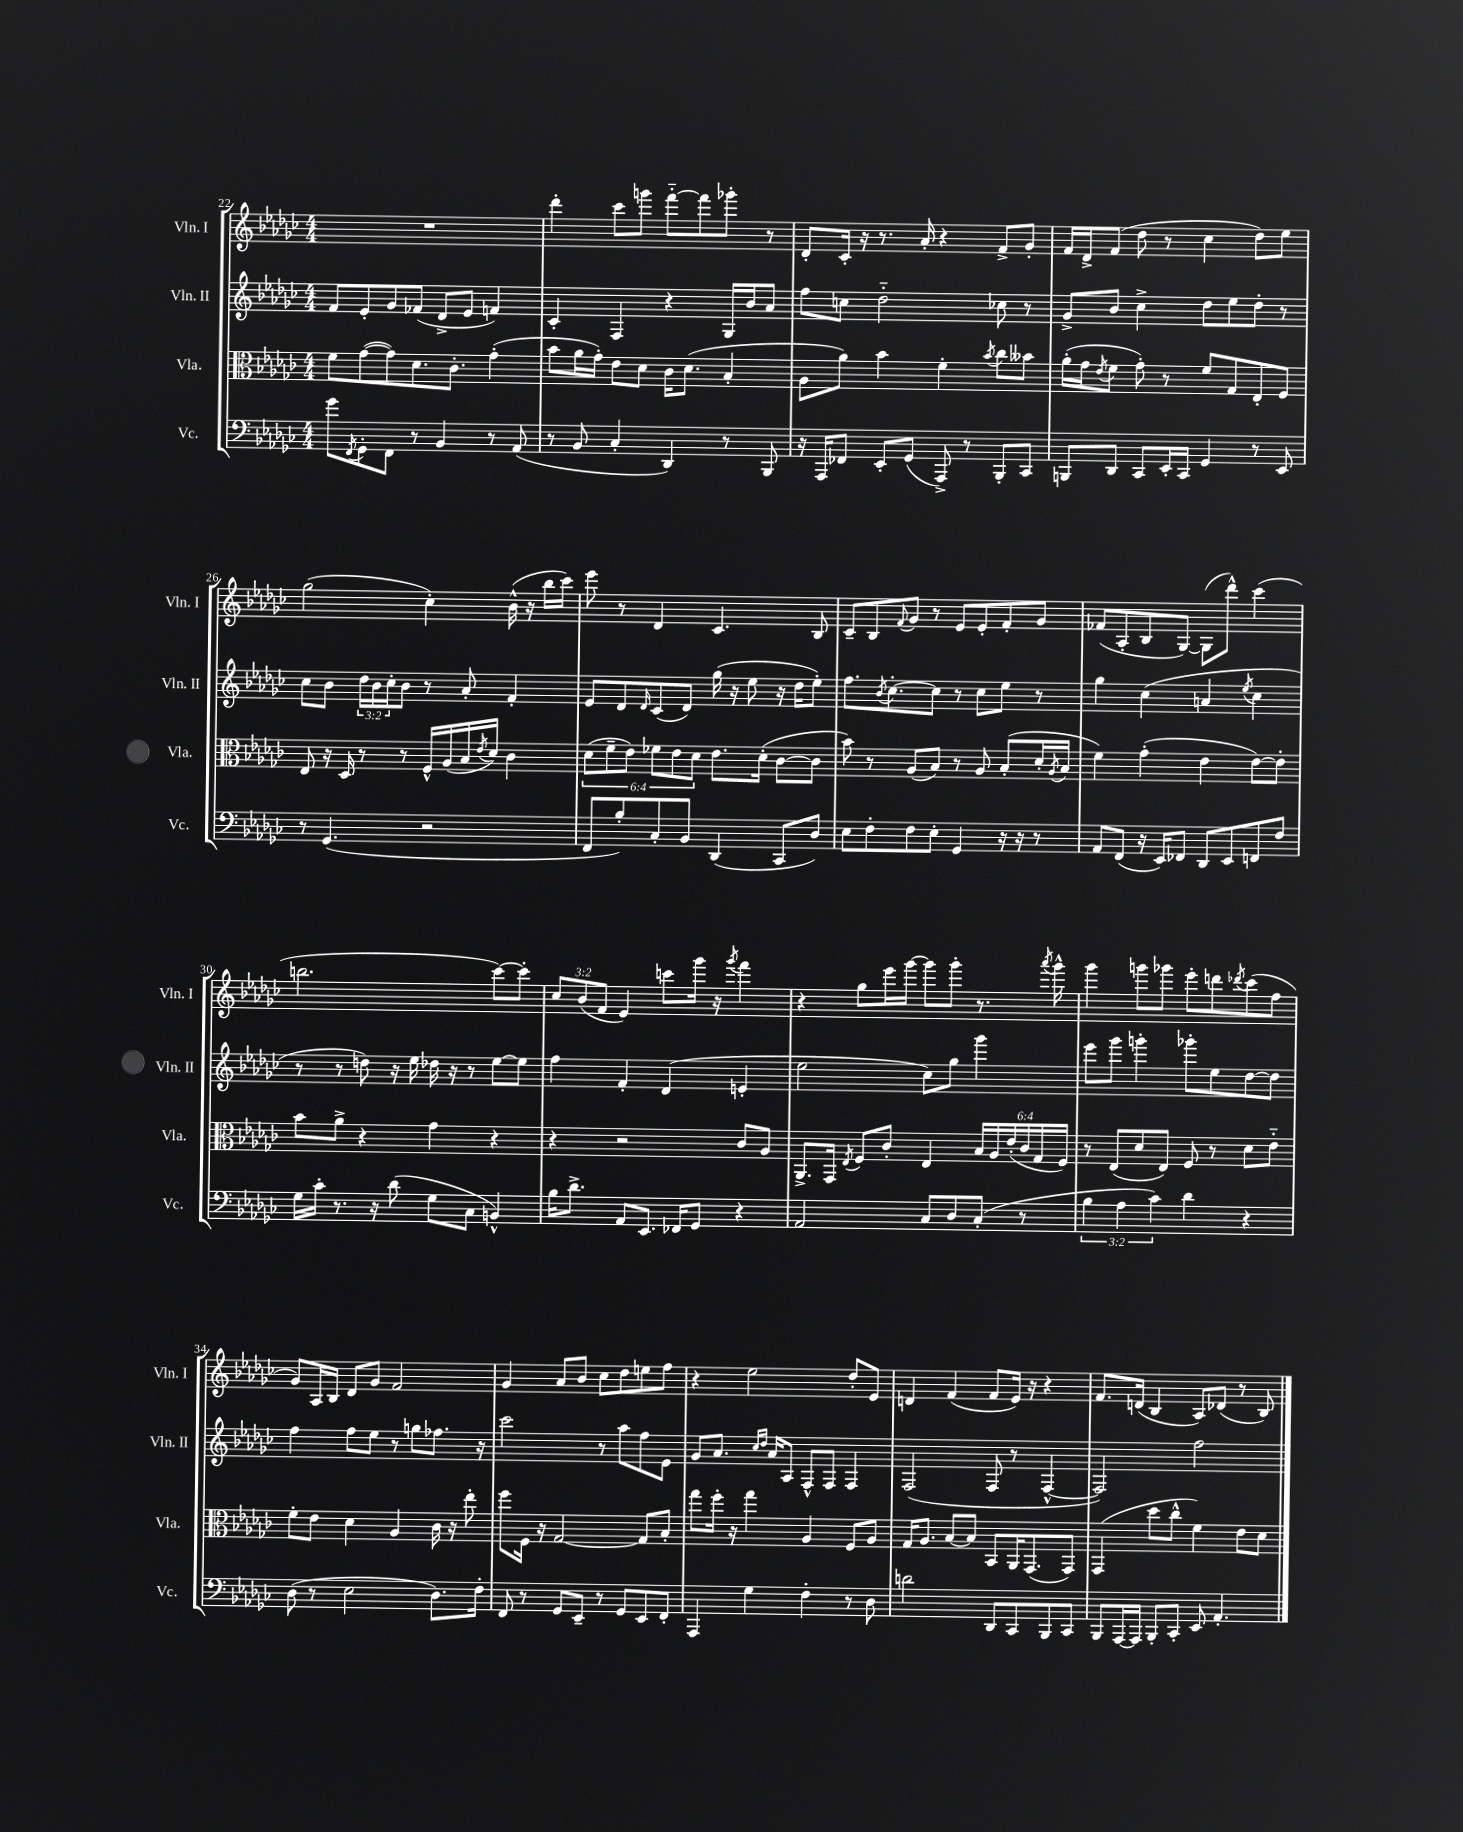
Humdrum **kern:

**kern	**kern	**kern	**kern
*part4	*part3	*part2	*part1
*staff4	*staff3	*staff2	*staff1
*I"Vc.	*I"Vla.	*I"Vln. II	*I"Vln. I
*I'Vc.	*I'Vla.	*I'Vln. II	*I'Vln. I
*clefF4	*clefC3	*clefG2	*clefG2
*k[b-e-a-d-g-c-]	*k[b-e-a-d-g-c-]	*k[b-e-a-d-g-c-]	*k[b-e-a-d-g-c-]
*M4/4	*M4/4	*M4/4	*M4/4
=22	=22	=22	=22
8g-\L	8f\L	8f/L	1r
8qFF/	.	.	.
8GG-'\	([8g-\	8e-'/	.
8FF\J	8g-\])	8g-/	.
8r	8.d-\	(8f-X/J	.
4BB-/	.	8d-^/L	.
.	8.c-'\J	.	.
.	.	8e-/J	.
8r	(4g-'\	4fn/)	.
(8AA-/	.	.	.
=23	=23	=23	=23
8r	8b-\L	4c-'/	4ddd-'\
8BB-/	16a-\L	.	.
.	16g-'\JJ)	.	.
4C-'/	8e-\L	4F/	8ccc-\L
.	8d-\J	.	8gggn\J
4DD-/)	16c-\KL	4r	[8fff\L
.	(8.d-\J	.	.
.	.	.	8fff\]
8r	4B-'/	16G-/LL	8ggg-X'\J
.	.	16b-/J	.
8BBB-/	.	8a-/J	8r
=24	=24	=24	=24
16r	8A-\L	8ff\L	8d-'/L
16AAA-/KL	.	.	.
8FF-X/J	8a-\J)	8ccn\J	16c-'/Jk
.	.	.	16r
8EE-'/L	4b-\	2dd-\	8.r
(8GG-/J	.	.	.
.	.	.	16a-'/
8AAA-^/)	4f'\	.	4r
8r	.	.	.
.	8qb-/	.	.
8BBB-'/L	8cc-\L	8cc-X\	8f^/L
8CC-/J	8b--X\J	8r	8g-'/J
=25	=25	=25	=25
8BBBn/L	(16a-'\LL	8g-^/L	16f/LL
.	16g-\J	.	16d-^/J
.	8qe-/	.	.
8DD-/J	8f\J	8b-/J	(8f/J
8CC-/L	8g-'\)	4cc-^\	8dd-\
16EE-'/L	8r	.	8r
16CC-/JJ	.	.	.
4GG-/	8f/L	8dd-\L	4cc-\
.	8G-/	8ee-\	.
8r	8E-'/	8dd-'\J	8dd-\L)
8EE-/	8F/J	8r	8ee-\J
!!LO:LB:g=z
=26	=26	=26	=26
8r	8E-/	8cc-\L	(2gg-\
(4.GG-/	16r	8b-\J	.
.	16D-/	.	.
.	8r	24dd-\LL	.
.	.	24b-\	.
.	.	24cc-'\J	.
.	8r	8b-\J	.
2r	16F^^/LL	8r	4cc-'\)
.	(16A-/	.	.
.	16B-/	8a-'/	.
.	8qe-/	.	.
.	16d-/JJ)	.	.
.	4c-\	4f'/	(16b-^^\
.	.	.	16r
.	.	.	16bb-\LL
.	.	.	16ccc-\JJ)
=27	=27	=27	=27
8FF/L	(12d-\L	8e-/L	8eee-\
.	12f~\	.	.
8B-'/)	.	8d-/	8r
.	12e-\J)	.	.
.	.	16qqd-/	.
8C-'/	12f-X\L	(8c-/	4d-/
.	12e-\	.	.
8BB-/J	.	8d-/J)	.
.	12d-\J	.	.
(4DD-/	8.e-\L	(16gg-\	4.c-/
.	.	16r	.
.	.	8ee-\	.
.	(16d-'\Jk	.	.
8CC-/L	[8c-\L	16r	.
.	.	16dd-\KL	.
8D-/J)	8c-\J]	8ee-'\J)	8B-/
=28	=28	=28	=28
8E-\L	8b-\)	8.ff\L	8c-~/L
8F'\	8r	.	8B-/
.	.	8qb-/	.
.	.	[8.cc-'\	.
.	.	.	8qqf/
8F\	(8A-/L	.	8g-/J
8E-'\J	8B-/J)	8cc-\J]	8r
4GG-/	8r	8r	8e-/L
.	8A-/	8cc-\L	8e-'/
16r	(8B-'/L	8ee-\J	8f'/
16r	.	.	.
8r	16d-'/L	8r	8g-/J
.	8qA-/	.	.
.	16B-/JJ	.	.
=29	=29	=29	=29
8AA-/L	4f\)	4gg-\	(8f-X/L
(8FF/J	.	.	8A-'/
16r	(4g-'\	(4cc-\	8B-/
16EE-/KL)	.	.	.
8FF-X/J	.	.	[8G-/J)
8DD-/L	4e-\	4an/	(8G-\L]
8EE-/	.	.	8ddd-^^\J)
.	.	8qee-/	.
8FFn/	[8e-\L)	4cc-\	(4ccc-\
8F/J	8e-'\J]	.	.
!!LO:LB:g=z
=30	=30	=30	=30
16G-\LL	8b-\L	8r	2.bbn\
16c-'\JJ	.	.	.
8.r	8a-^\J	8r	.
.	4r	8ddn\)	.
16r	.	.	.
(8d-\	.	16r	.
.	.	16ee-\	.
8G-\L	4g-\	16dd-X\	.
.	.	16r	.
8C-\J	.	8r	.
4BBn^^/)	4r	[8ee-\L	[8ccc-\L)
.	.	8ee-\J]	8ccc-'\J]
=31	=31	=31	=31
16B-\KL	4r	4ff\	12cc-/L
8.d-^\J	.	.	.
.	.	.	(12b-/
.	.	.	12f/J
8AA-/L	2r	4f'/	4e-/)
8.EE-/J	.	.	.
.	.	(4d-/	8cccn\L
16FF-X/KL	.	.	.
8GG-/J	.	.	16ggg-\Jk
.	.	.	16r
.	.	.	8qggg-/
4r	8c-/L	4en'/	4fff\
.	8A-/J	.	.
=32	=32	=32	=32
2AA-/	8.AA-^/L	2ee-\	4r
.	16GG-/Jk	.	.
.	8qE-/	.	.
.	8F/L	.	8gg-\L
.	8c-'/J	.	16eee-\L
.	.	.	[16ggg-\JJ
8C-/L	4E-/	8cc-\L)	8ggg-\L]
8D-/	.	8gg-\J	8ggg-'\J
(8C-'/J	24B-/LL	4ggg-\	8.r
.	24A-/	.	.
.	(24e-'/	.	.
8r	24c-/	.	.
.	24G-/	.	.
.	.	.	8qaaa-/
.	.	.	16ggg-^^\
.	24F/JJ)	.	.
=33	=33	=33	=33
6B-\	8r	8eee-\L	4ggg-\
.	(8E-/L	8ggg-\J	.
6A-\	.	.	.
.	8d-/	4gggn'\	8gggn\L
6c-\)	.	.	.
.	8E-/J)	.	8ggg-X\J
4d-\	8F/	8ggg-X'\L	8eee-'\L
.	8r	8ee-\	8dddn\
.	.	.	8qddd-X/
4r	8d-\L	[8dd-\	(8ccc-\
.	8e-\J	8dd-\J]	8ff\J
!!LO:LB:g=z
=34	=34	=34	=34
(8D-\	8f'\L	4ff\	8g-/L)
8r	8e-\J	.	16A-/L
.	.	.	16B-/JJ
2E-\	4d-\	8ff\L	8d-/L
.	.	8ee-\J	8g-/J
.	4A-/	8r	2f/
.	.	8ggn\L	.
8.D-\L)	16c-\	8.ff-X\J	.
.	16r	.	.
.	8ee-'\	.	.
16F'\Jk	.	16r	.
=35	=35	=35	=35
8FF/	8ff\L	2ccc-\	4g-/
8r	16F\Jk	.	.
.	16r	.	.
8GG-/L	[2G-/	.	8a-/L
8EE-~/J	.	.	8b-/J
8r	.	8r	8cc-\L
8GG-/L	.	8aa-\L	8dd-\
8EE-/	8G-/L]	8ff\	8een\
8FF'/J	8B-'/J	8e-\J	8ff\J
=36	=36	=36	=36
4AAA-/	8gg-\L	8g-/L	4r
.	16ff'\Jk	8.a-/J	.
.	16r	.	.
4G-\	4gg-\	.	2ee-\
.	.	16qqcc-/LL	.
.	.	16qqdd-/JJ	.
.	.	16a-/KL	.
.	.	8A-/J	.
4F'\	4A-/	8F^^/L	.
.	.	8F/J	.
8r	8F/L	4F/	8dd-'/L
8D-\	8A-/J	.	8e-/J
=37	=37	=37	=37
2dn\	16G-/KL	(2F/	4dn/
.	8.A-/J	.	.
.	[8B-/L	.	(4f/
.	8B-/J]	.	.
8DD-/L	8BB-/L	8F/	8f/L
8CC-/	16AA-/K	8r	16e-/Jk)
.	(8.GG-/	.	16r
8BBB-/	.	[4F^^/	4r
8CC-/J	8GG-/J)	.	.
=38	=38	=38	=38
8BBB-/L	(4GG-/	2F/])	8.f/L
[16AAA-/L	.	.	.
16AAA-/JJ]	.	.	(16dn/Jk
8BBB-'/L	8dd-\L	.	4B-/
8CC-'/J	8cc-^^\J	.	.
8EE-/	4f\)	2ff\	8A-/L)
4.AA-'/	.	.	(8d-X/J
.	8e-\L	.	8r
.	8d-\J	.	8B-/)
==	==	==	==
*-	*-	*-	*-
